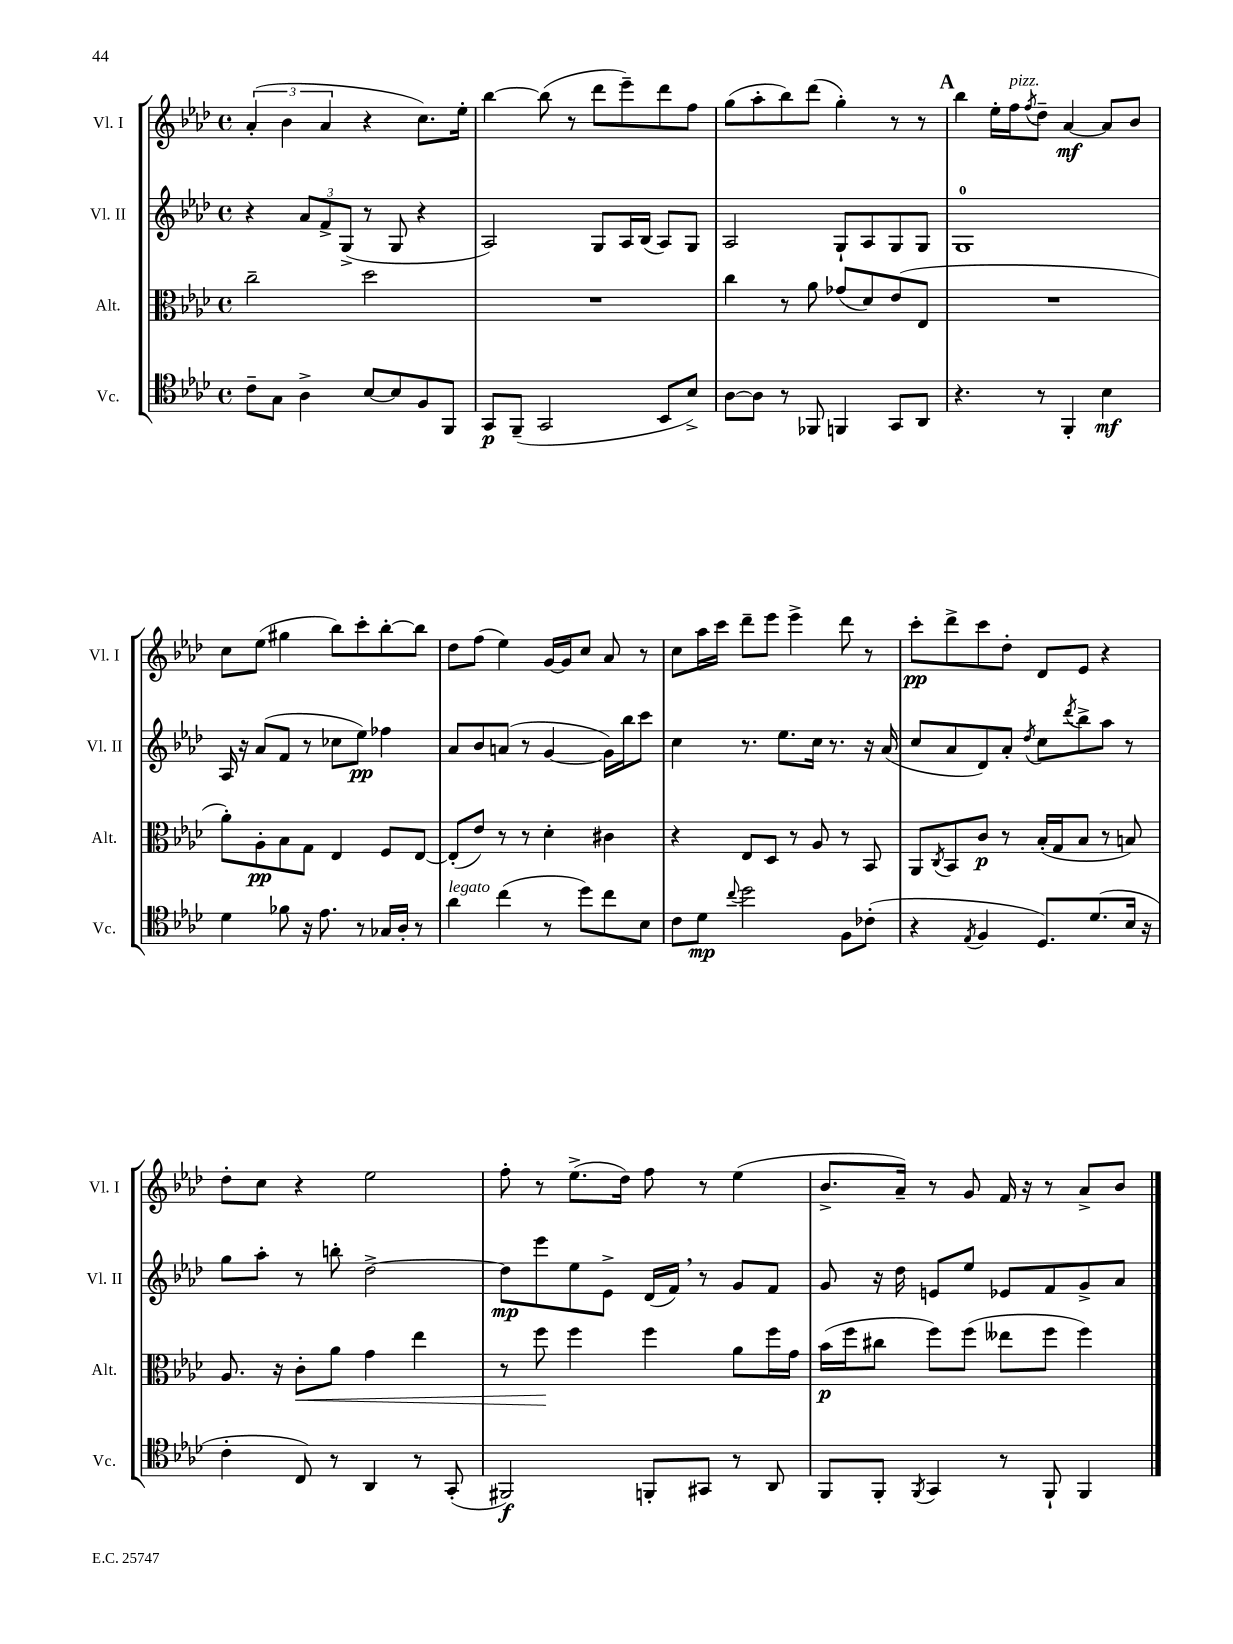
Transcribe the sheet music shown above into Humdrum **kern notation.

**kern	**kern	**kern	**kern
*staff4	*staff3	*staff2	*staff1
*clefC4	*clefC3	*clefG2	*clefG2
*k[b-e-a-d-]	*k[b-e-a-d-]	*k[b-e-a-d-]	*k[b-e-a-d-]
*M4/4	*M4/4	*M4/4	*M4/4
*met(c)	*met(c)	*met(c)	*met(c)
8c~\L	2cc~\	4r	(6a-'/
8G\J	.	.	.
.	.	.	6b-\
4A-^\	.	12a-/L	.
.	.	12f^/	6a-/
.	.	(12G^/J	.
[8B-/L	2dd-\	8r	4r
8B-/]	.	8G/	.
8F/	.	4r	8.cc\L)
8FF/J	.	.	.
.	.	.	16ee-'\Jk
=	=	=	=
8GG/L	1r	2A-/)	[4bb-\
(8FF~/J	.	.	.
2GG/	.	.	(8bb-\]
.	.	.	8r
.	.	8G/L	8ddd-\L
.	.	16A-/L	8eee-~\)
.	.	(16B-/JJ	.
8BB-/L	.	8A-/L)	8ddd-\
8B-^/J)	.	8G/J	8ff\J
=	=	=	=
[8A-\L	4cc\	2A-/	(8gg\L
8A-\]J	.	.	8aa-'\
8r	8r	.	8bb-\)
8FF-/	8a-\	.	(8ddd-\J
4FF/	(8g-/L	8G`/L	4gg'\)
.	8d-/)	8A-/	.
8GG/L	(8e-/	8G/	8r
8AA-/J	8E-/J	8G/J	8r
=	=	=	=
4.r	1r	1G	4bb-\
.	.	.	16ee-'\LL
.	.	.	16ff\J
.	.	.	8qff/
8r	.	.	8dd-~\J
4FF'/	.	.	[4a-/
4B-\	.	.	8a-/]L
.	.	.	8b-/J
=	=	=	=
4d-\	8a-'\L)	16A-/	8cc\L
.	.	16r	.
.	8A-'\	(8a-/L	(8ee-\J
8f-\	8B-\	8f/J	4gg#\
16r	8G\J	8r	.
8.e-\	.	.	.
.	4E-/	8cc-\L	8bb-\L)
8r	.	8ee-\J)	8ccc'\
16G-/LL	8F/L	4ff-\	[8bb-'\
16A-'/JJ	.	.	.
8r	[8E-/J	.	8bb-\]J
=	=	=	=
4a-\	(8E-'/]L	8a-/L	8dd-\L
.	8e-/J)	8b-/	(8ff\J
(4cc\	8r	(8a/J	4ee-\)
.	8r	8r	.
8r	4d-'\	[4g/	[16g/LL
.	.	.	16g/]J
8dd-\L)	.	.	8cc/J
8cc\	4c#\	16g\]LL)	8a-/
.	.	16bb-\J	.
8B-\J	.	8ccc\J	8r
=	=	=	=
8c\L	4r	4cc\	8cc\L
8d-\J	.	.	16aa-\L
.	.	.	16ccc\JJ
8qqcc/	.	.	.
2dd-\	8E-/L	8.r	8ddd-~\L
.	8D-/J	.	8eee-\J
.	.	8.ee-\L	.
.	8r	.	4eee-^\
.	8A-/	16cc\Jk	.
.	.	8.r	.
8F\L	8r	.	8ddd-\
(8c-'\J	8BB-/	16r	8r
.	.	(16a-/	.
=	=	=	=
4r	8AA-/L	8cc/L	8ccc'\L
.	8qC/	.	.
.	8BB-/	8a-/	8ddd-^\
8qE-/	.	.	.
4F/	8c/J	8d-/)	8ccc\
.	8r	8a-'/J	8dd-'\J
.	.	8qdd-/	.
8.D-/L)	(16B-'/LL	8cc\L	8d-/L
.	16G/J	.	.
.	.	8qddd-/	.
.	8B-/J	8bb-^\	8e-/J
(8.d-/	.	.	.
.	8r	8aa-\J	4r
16B-/Jk	8B/)	8r	.
16r	.	.	.
=	=	=	=
4c'\	8.A-/	8gg\L	8dd-'\L
.	.	8aa-'\J	8cc\J
.	16r	.	.
8C/)	8c'\L	8r	4r
8r	8a-\J	8bb'\	.
4AA-/	4g\	[2dd-^\	2ee-\
8r	4ee-\	.	.
(8GG'/	.	.	.
=	=	=	=
2FF#/)	8r	8dd-\]L	8ff'\
.	8ff\	8eee-\	8r
.	4ff\	8ee-\	(8.ee-^\L
.	.	8e-^\J	.
.	.	.	16dd-\Jk)
8FF'/L	4ff\	(16d-/LL	8ff\
.	.	16f/JJ)	.
8GG#/J	.	8r	8r
8r	8a-\L	8g/L	(4ee-\
8AA-/	16ff\L	8f/J	.
.	16g\JJ	.	.
=	=	=	=
8FF/L	(16b-\LL	8g/	8.b-^/L
.	16ff\J	.	.
8FF'/J	8cc#\J	16r	.
.	.	16dd-\	16a-~/Jk)
8qFF/	.	.	.
4GG/	8ff\L)	8e/L	8r
.	(8ff\J	8ee-/J	8g/
8r	8ee--\L	8e-/L	16f/
.	.	.	16r
8FF`/	8ff\J	8f/	8r
4FF/	4ff\)	8g^/	8a-^/L
.	.	8a-/J	8b-/J
==	==	==	==
*-	*-	*-	*-
